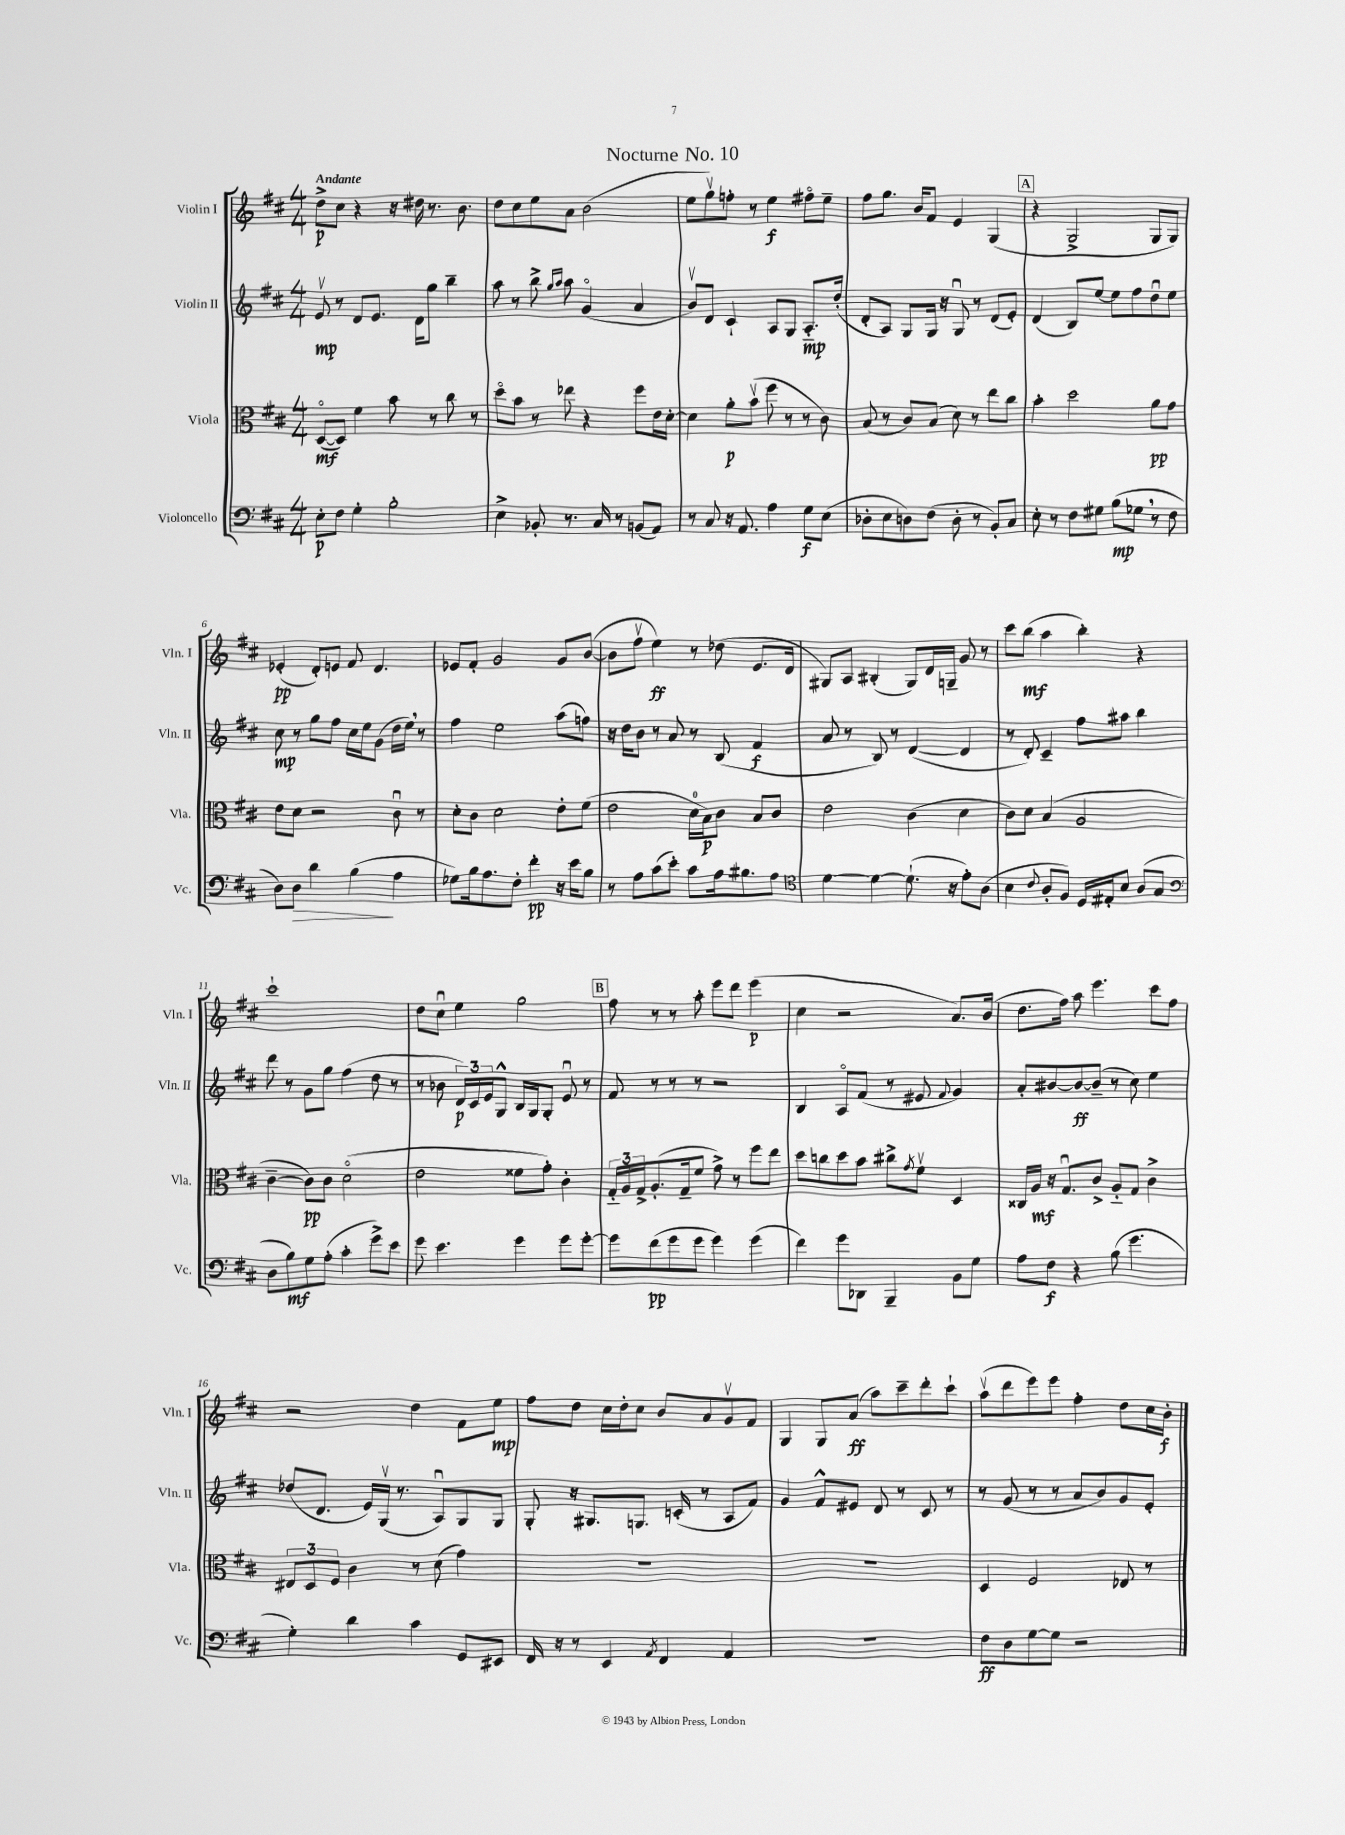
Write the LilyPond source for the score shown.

\header { title = "Nocturne No. 10" }
<<
\new StaffGroup <<
\new Staff = "s0" \with { instrumentName = "Violin I" shortInstrumentName = "Vln. I" } {
    \clef treble \key d \major \numericTimeSignature \time 4/4 \tempo "Andante"
    d''8->\p cis''8 r4 r16 dis''16 r8. b'8. |
    d''8 cis''8 e''8 a'8 b'2( |
    e''8 g''8\upbow) f''8-. r8 e''4\f fis''8\flageolet e''8-- |
    fis''8 g''8. b'16 fis'8 e'4 g4( |
    \mark \markup { \box "A" } r4 g2-> g8 g8) |
    ees'4-.\pp( d'8-.) e'8 fis'8 d'4. |
    ees'8 fis'8-. g'2 g'8 b'8~( |
    b'8 fis''8\upbow e''4\ff) r8 des''8( e'8. d'16 |
    gis8) a8 bis4-.( gis8) d'16 g16-- g'8 r8 |
    cis'''8 b''8\mf( a''4 b''4-.) r4 |
    cis'''1-! |
    d''8 cis''8\downbow e''4 g''2 |
    \mark \markup { \box "B" } fis''8 r8 r8 a''8-. e'''8 d'''8 e'''4\p( |
    cis''4 r2 a'8.) b'16( |
    d''8. fis''16) a''8 e'''4. cis'''8 fis''8 |
    r2 d''4 fis'8 e''8\mp |
    fis''8 d''8 cis''16 d''16-. cis''8 b'8 a'8 g'8\upbow fis'8 |
    g4 g8 a'8\ff( a''8) cis'''8-- d'''8-. cis'''8-! |
    a''8\upbow( d'''8 e'''8) e'''8 fis''4-. d''8 cis''16 b'16-.\f \bar "|." |
}
\new Staff = "s1" \with { instrumentName = "Violin II" shortInstrumentName = "Vln. II" } {
    \clef treble \key d \major \numericTimeSignature \time 4/4
    e'8\upbow\mp r8 d'8 e'8. d'16 g''8 b''4-- |
    a''8 r8 b''8-> \grace { g''16 a''16 } a''8 g'4\flageolet( a'4 |
    b'8\upbow) d'8 cis'4-! a8 g8 a8.-_\mp d''16-.( |
    d'8-. a8) g8 g16 r16 g8\downbow r8 d'8( e'8-.) |
    \mark \markup { \box "A" } d'4( b8) e''8~ e''8 fis''8 d''8\downbow e''8 |
    cis''8\mp r8 g''8 fis''8 cis''16 e''16 g'8( d''16 e''16) \breathe r8 |
    fis''4 e''2 a''8( f''8) |
    r16 d''16 b'8 r8 a'8 r8 b8( fis'4\f |
    a'8 r8 b8) r8 d'4~( d'4 |
    r8 d'8-.) cis'4-- fis''8 ais''8 b''4 |
    d'''8 r8 g'8 g''8 fis''4( d''8 r8 |
    r8 bes'8 \tuplet 3/2 { d'16\p) cis'16 e'16 } g8-^ b16 g16 g8-. e'8\downbow r8 |
    \mark \markup { \box "B" } fis'8 r8 r8 r8 r2 |
    b4 a8\flageolet fis'8( r8 eis'8 \appoggiatura { fis'8 } g'4) |
    a'8-. bis'8~ bis'8~\ff bis'8--( r8 cis''8) e''4 |
    des''8( d'8. e'16) g16\upbow( r8. a8\downbow) g8 g8 |
    g8-. r16 gis8. g8. c'16-.( r8 a8 fis'8) |
    g'4 fis'8-^ eis'8 d'8 r8 cis'8 r8 |
    r8 g'8( r8 r8 a'8 b'8) g'8 e'8-. \bar "|." |
}
\new Staff = "s2" \with { instrumentName = "Viola" shortInstrumentName = "Vla." } {
    \clef alto \key d \major \numericTimeSignature \time 4/4
    d8~\flageolet\mf( d8) fis'4 b'8 r8 cis''8 r8 |
    d''8\flageolet b'8 r8 ees''8 r4 fis''8 e'16 d'16~-. |
    d'4 a'8-.\p b'8\upbow( fis''8 r8 r8 cis'8) |
    b8( r8 cis'8) b8( d'8) r8 e''8 cis''8 |
    \mark \markup { \box "A" } b'4-. d''2 a'8\pp g'8 |
    e'8 d'8 r2 cis'8\downbow r8 |
    d'8-. cis'8 d'2 e'8-. fis'8( |
    e'2 d'16-0 b16\p) cis'8 b8 cis'8 |
    e'2 cis'4( d'4 |
    cis'8) d'8 b4( a2 |
    cis'4~-- cis'8\pp) cis'8 d'2\flageolet( |
    e'2 fisis'8 g'8-.) cis'4-. |
    \mark \markup { \box "B" } \tuplet 3/2 { g16-_ a16 g16-> } a8.-.( g16-- fis'8 g'8->) r8 fis''8 e''8 |
    d''8 c''8 d''8 b'8 cis''8-> \acciaccatura { g'8 } fis'8\upbow d4 |
    cisis16 a16\mf r16 g8.\downbow cis'8-> a8-_ g8 cis'4-> |
    \tuplet 3/2 { eis8 d8 fis8 } cis'4 r8 d'8( g'4) |
    R1 |
    R1 |
    d4 fis2 ees8 r8 \bar "|." |
}
\new Staff = "s3" \with { instrumentName = "Violoncello" shortInstrumentName = "Vc." } {
    \clef bass \key d \major \numericTimeSignature \time 4/4
    e8-.\p fis8 g4-. b2-. |
    e4-> bes,8-. r8. cis16 r8 b,8( a,8) |
    r8 cis8 r16 a,8. a4 g8\f e8( |
    des8-. e8 d8) fis8( d8-. r8 b,8-.) cis8 |
    \mark \markup { \box "A" } e8-. r8 fis8 gis8 b8\mp( ges8 \breathe r8 fis8 |
    d8) d8\> d'4 b4\!( a4 |
    ges8) b16 a8. fis8-. fis'4-.\pp r16 e'16 b8 |
    r8 a8 cis'8( e'8-.) cis'8 a16 bis8. a8 |
    \clef tenor d'4~ d'4~ d'8.-!( r16 e'8-.) a8( |
    b4 \appoggiatura { cis'8 } a8-. fis8) d16 eis16-. b8 a8( g8 |
    \clef bass d8 b8\mf) g8 a8-.( cis'4-. g'8->) e'8 |
    g'8 e'4. g'4 g'8 g'8~-. |
    \mark \markup { \box "B" } g'8 fis'8\pp( g'8 g'8 g'4) g'4( |
    fis'4) g'8 des,8 b,,4-- b,8 g8 |
    a8 fis8\f r4 b8( g'4. |
    g4-.) d'4 cis'4 g,8 eis,8 |
    fis,16 r16 r8 e,4 \acciaccatura { a,8 } fis,4 a,4 |
    R1 |
    fis8\ff d8 g8~ g8 r2 \bar "|." |
}
>>
>>
